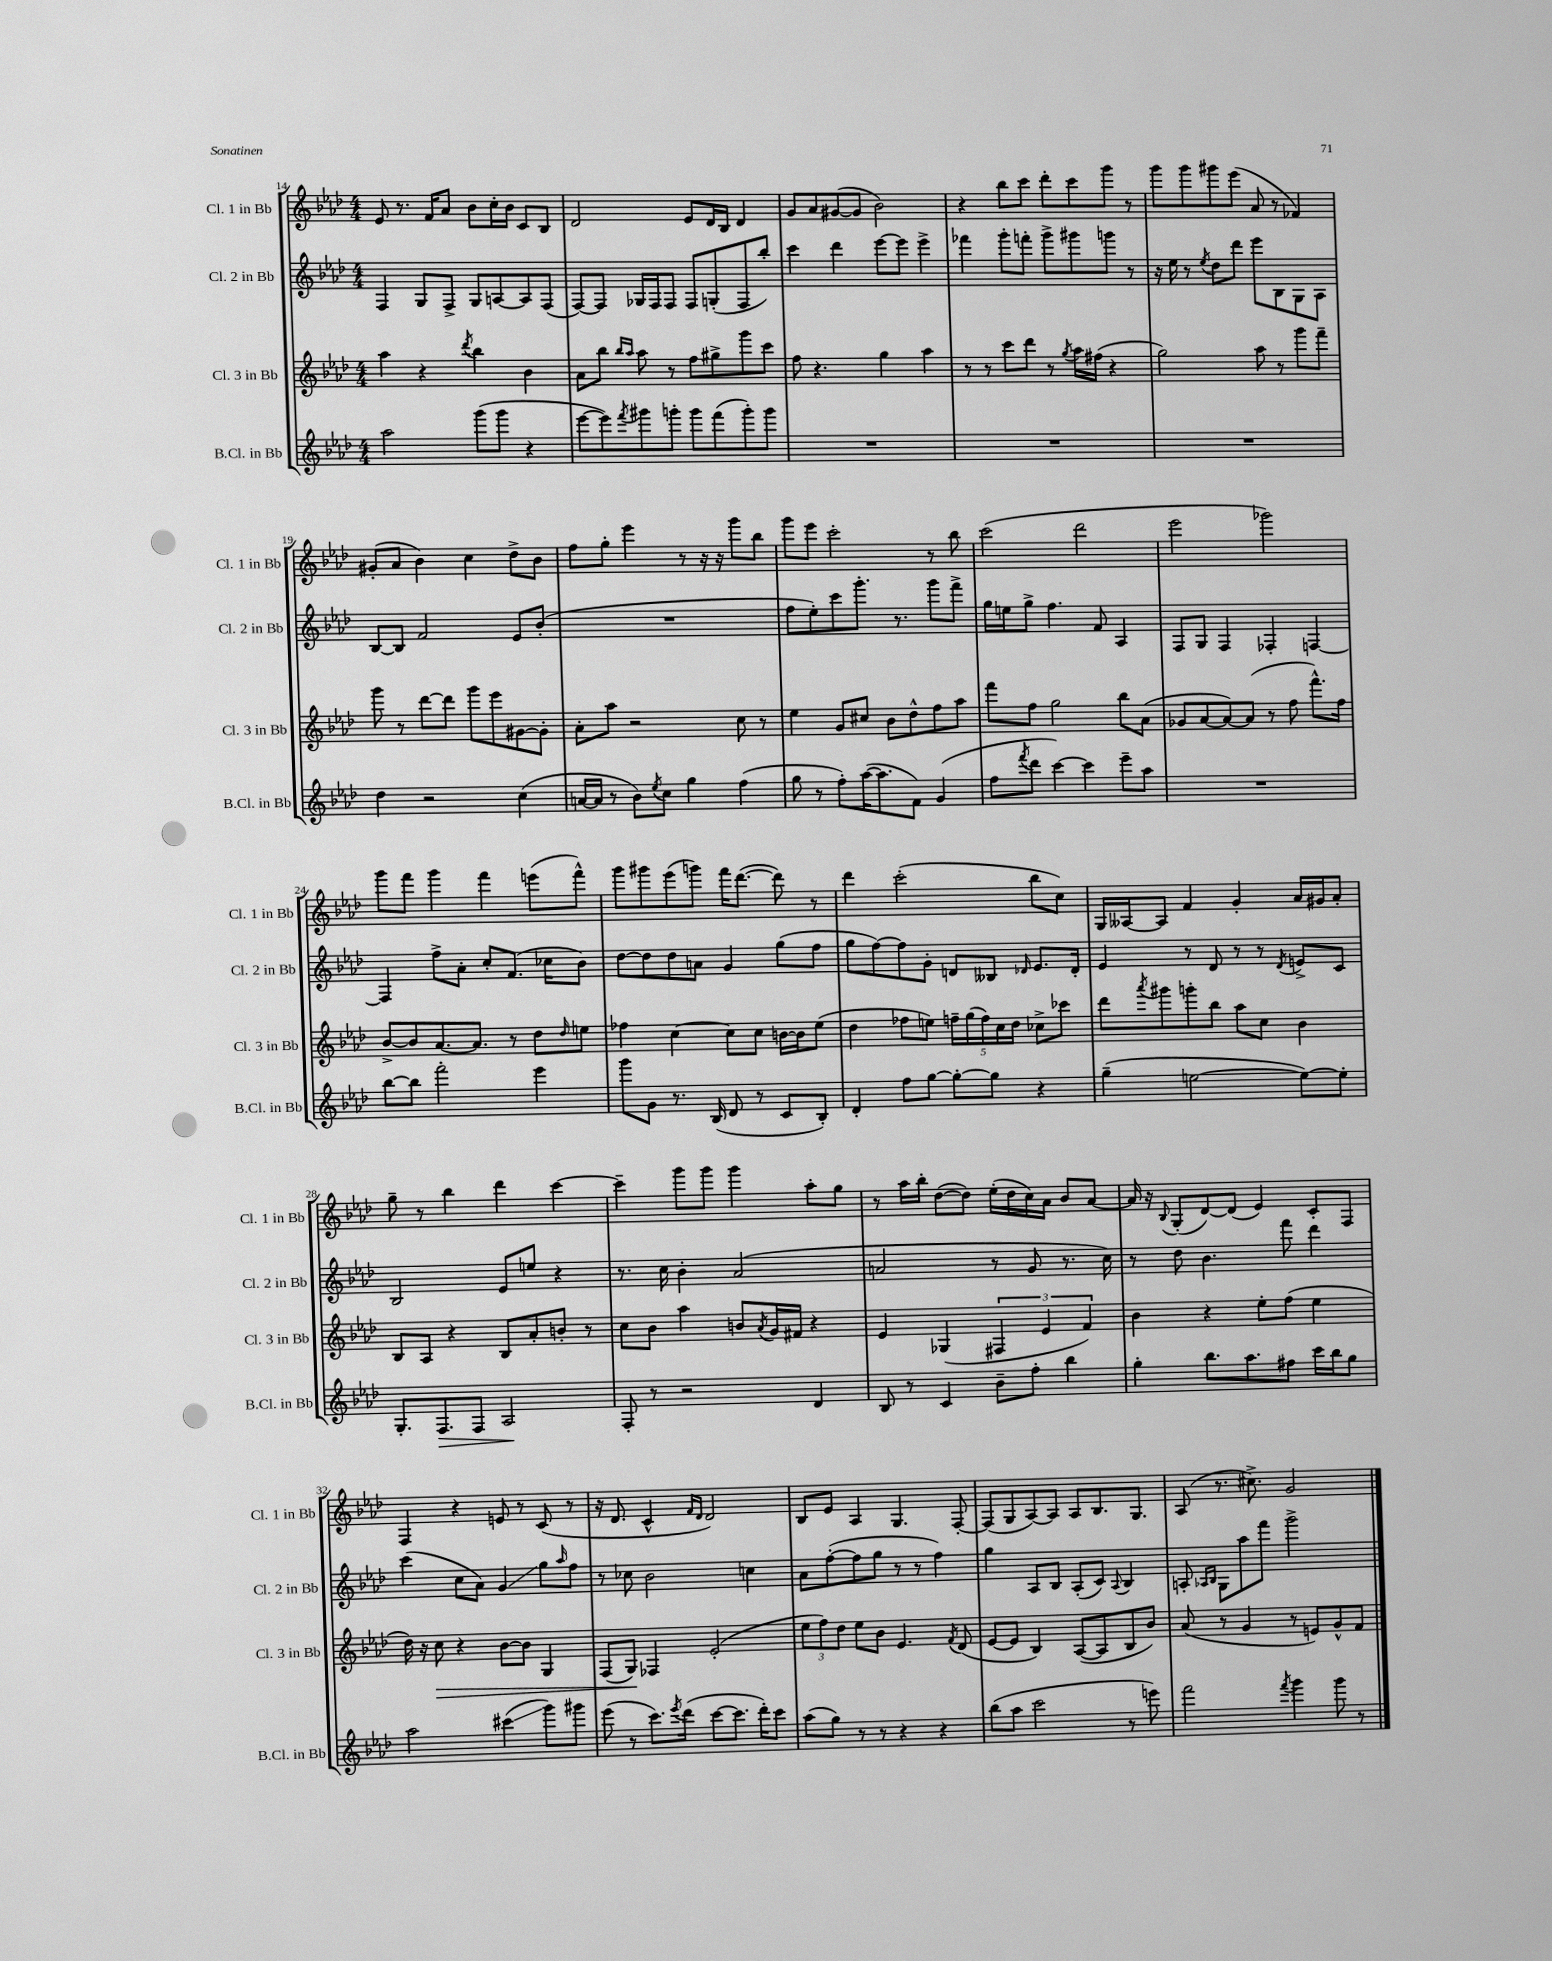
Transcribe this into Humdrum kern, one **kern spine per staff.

**kern	**kern	**kern	**kern
*staff4	*staff3	*staff2	*staff1
*clefG2	*clefG2	*clefG2	*clefG2
*k[b-e-a-d-]	*k[b-e-a-d-]	*k[b-e-a-d-]	*k[b-e-a-d-]
*M4/4	*M4/4	*M4/4	*M4/4
2aa-\	4aa-\	4F/	8e-/
.	.	.	8.r
.	4r	8G/L	.
.	.	.	16f/LK
.	.	8F^/J	8a-/J
.	8qddd-/	.	.
(8ggg\L	4bb-\	8G/L	8b-\L
8ggg\J	.	[8A/	16cc'\L
.	.	.	16b-\JJ
4r	4b-\	8A/]	8c/L
.	.	(8F/J	8B-/J
=	=	=	=
[8eee-\L	8a-\L	[8F/L)	2d-/
8eee-\])	8bb-\J	8F/]J	.
.	16qqbb-/LL	.	.
8qfff/	16qqaa-/JJ	.	.
8ggg#\	8aa-\	16G-/LL	.
.	.	16F/J	.
8ggg'\J	8r	8F/J	.
8ggg\L	8ff\L	8F/L	8e-/L
(8fff\	8gg#^\	(8G'/	16d-/L
.	.	.	16B-/JJ
8ggg'\)	8ggg\	8F/	4d-/
8ggg\J	8ccc\J	8bb-'/J)	.
=	=	=	=
1r	8ff\	4ccc\	8g/L
.	4.r	.	8a-/
.	.	4ddd-\	([8g#/
.	.	.	8g#/]J
.	4gg\	[8eee-\L	2b-\)
.	.	8eee-\]J	.
.	4aa-\	4eee-^\	.
=	=	=	=
1r	8r	4fff-\	4r
.	8r	.	.
.	8ccc\L	8ggg'\L	8bb-\L
.	8ddd-\J	8fff'\J	8ccc\J
.	8r	8ggg^\L	8ddd-'\L
.	8qgg/	.	.
.	16aa-\LL	8ggg#\	8ccc\
.	(16ff#\JJ	.	.
.	4r	8ggg\J	8ggg\J
.	.	8r	8r
=	=	=	=
1r	2gg\)	16r	8ggg\L
.	.	16ee-\	.
.	.	8r	8ggg\
.	.	8qee-/	.
.	.	8dd-\L	8ggg#\
.	.	8ddd-\J	(8eee-\J
.	8aa-\	8eee-\L	8a-/
.	8r	8B-\	8r
.	8ggg\L	8G\	4f-/)
.	8fff~\J	8A-\J	.
=	=	=	=
4dd-\	8ggg\	[8B-/L	(8g#'/L
.	8r	8B-/]J	8a-/J
2r	[8ddd-\L	2f/	4b-\)
.	8ddd-\]J	.	.
.	8ggg\L	.	4cc\
.	8eee-\	.	.
(4cc\	[8g#\	8e-/L	8dd-^\L
.	8g#'\]J	(8b-'/J	8b-\J
=	=	=	=
[16a/LL	8a-'\L	1r	8ff\L
16a/]JJ	.	.	.
8r	8aa-\J	.	8gg'\J
8b-\L)	2r	.	4eee-\
8qee-/	.	.	.
8cc\J	.	.	.
4gg\	.	.	8r
.	.	.	16r
.	.	.	16r
(4ff\	8cc\	.	8ggg\L
.	8r	.	8bb-\J
=	=	=	=
8gg\	4ee-\	8ff\L	8ggg\L
8r	.	8ee-'\)	8eee-\J
8ff'\L)	8g/L	8ccc\	2ccc'\
([16aa-\K	8cc#/J	8.ggg'\J	.
8.aa-\]	.	.	.
.	8b-\L	.	.
.	.	8.r	.
8f\J)	8dd-^^\	.	.
(4g/	8ff\	8ggg\L	8r
.	8aa-\J	8fff^\J	8bb-\
=	=	=	=
8ff\L	8fff\L	16gg\LL	(2ccc\
.	.	16ee\J	.
8qfff/	.	.	.
8ddd-\J	8ff\J	8gg^\J	.
[4ccc\)	2gg\	4.ff\	.
4ccc\]	.	.	2ddd-\
.	.	8f/	.
8eee-~\L	8bb-\L	4A-/	.
8aa-\J	(8a-\J	.	.
=	=	=	=
1r	8g-/L	8F/L	2eee-\
.	[8a-/	8G/J	.
.	8a-/_)	4F/	.
.	(8a-/]J	.	.
.	8r	4F-'/	2ggg-\)
.	8ff\	.	.
.	8.fff^^\L)	[4F/	.
.	16ff\Jk	.	.
=	=	=	=
[8bb-\L	[8b-^/L	4F/]	8ggg\L
8bb-\]J	8b-/]	.	8fff\J
2fff'\	[8.a-/	8ff^\L	4ggg\
.	.	8a-'\J	.
.	8.a-/]J	.	.
.	.	8cc'/L	4fff\
.	8r	(8.f/J	.
4eee-\	8dd-\L	.	(8eee\L
.	.	16cc-\LK	.
.	16qqdd-/	.	.
.	8ee\J	8b-\J)	8fff^^\J)
=	=	=	=
8ggg\L	4ff-\	[8dd-\L	8ggg\L
8g\J	.	8dd-\]	8ggg#\
8.r	[4cc\	8dd-\	(8eee-\
.	.	8a\J	8ggg\J)
(16B-/	.	.	.
8d-/	8cc\]L	4g/	16fff\LK
.	.	.	([8.ddd-\J
8r	8cc\J	.	.
8c/L	[16b\LL	(8gg\L	8ddd-\])
.	16b\]J	.	.
8B-'/J)	(8ee-\J	8ff\J	8r
=	=	=	=
4d-'/	4dd-\	8gg\L	4ddd-\
.	.	[8ff\)	.
8ff\L	8ff-\L	8ff\]	(2ccc'\
[8gg\J	8ee\J)	8g'\J	.
8gg'\_L	20ff~\LL	8d/L	.
.	(20gg\	.	.
.	20ff\)	.	.
8gg\]J	.	8B--/J	.
.	20cc\	.	.
.	20dd-\JJ	.	.
.	.	16qqd-/	.
4r	8cc-^\L	8.e-/L	8bb-\L
.	8ccc-\J	.	8cc\J)
.	.	16d-'/Jk	.
=	=	=	=
(4gg~\	8ddd-\L	4e-/	16G/LL
.	.	.	[16A--/J
.	8qaaa-/	.	.
.	8ggg#\	.	8A--/]J
[2ee\	8ggg'\	8r	4f/
.	8bb-\J	8d-/	.
.	8aa-\L	8r	4g'/
.	8cc\J	8r	.
.	.	8qd-/	.
8ee\_L)	4b-\	8e^/L	16a-/LL
.	.	.	16g#/J
8ee'\]J	.	8c/J	8a-'/J
=	=	=	=
8.G'/L	8B-/L	2B-/	8gg~\
.	8A-/J	.	8r
8.F/	.	.	.
.	4r	.	4bb-\
8F/J	.	.	.
2A-/	8B-/L	8e-/L	4ddd-\
.	8a-'/	8ee/J	.
.	8b'/J	4r	[4ccc\
.	8r	.	.
=	=	=	=
8F'/	8cc\L	8.r	4ccc~\]
8r	8b-\J	.	.
.	.	16cc\	.
2r	4aa-\	4b-'\	8ggg\L
.	.	.	8ggg\J
.	8b/L	(2a-/	4ggg\
.	8qa-/	.	.
.	16g/L	.	.
.	16f#/JJ	.	.
4d-/	4r	.	8aa-'\L
.	.	.	8gg\J
=	=	=	=
8B-/	4e-/	2a/	8r
8r	.	.	16aa-\LL
.	.	.	16bb-'\JJ
4c/	(4G-/	.	([8dd-\L
.	.	.	8dd-\]J)
8b-~\L	6F#/	8r	(16ee-'\LL
.	.	.	16dd-\
8ff'\J	.	8g/	16cc\)
.	6e-/	.	.
.	.	.	16a-\JJ
4bb-\	.	8.r	8b-/L
.	6f/)	.	.
.	.	.	[8a-/J
.	.	16cc\)	.
=	=	=	=
4gg'\	4b-\	8r	16a-/]
.	.	.	16r
.	.	.	8qqB-/
.	.	8dd-\	(8G'/L
8.bb-\L	4r	4.b-\	[8d-/)
.	.	.	(8d-/]J
8.aa-\	.	.	.
.	8ee-'\L	.	4e-/)
8ff#\J	(8ff\J	8fff\	.
16ccc\LL	4ee-\	4ddd-\	8c'/L
16bb-\J	.	.	.
8gg\J	.	.	8F/J
=	=	=	=
2aa-\	16dd-\)	(4ccc\	4F/
.	16r	.	.
.	8cc\	.	.
.	4r	8cc\L	4r
.	.	8a-\J)	.
(4ccc#\	[8b-\L	4g/	8e/
.	8b-\]J	.	8r
8ggg\L)	4G/	8gg\L	(8c/
.	.	16qqaa-/	.
8ggg#\J	.	8ff\J	8r
=	=	=	=
(8eee-\	(8F/L	8r	16r
.	.	.	8.d-/
8r	8G/J)	8cc-\	.
8.ccc\L)	4F-/	2b-\	4c^^/
8qeee-/	.	.	.
(16ddd-\Jk	.	.	.
.	.	.	16qqf/LL
.	.	.	16qqd-/JJ
[8ccc\L	(2e-'/	.	2d-/)
8.ccc\]J	.	.	.
.	.	4cc\	.
16ddd-'\LK)	.	.	.
8ccc\J	.	.	.
=	=	=	=
(8aa-\L	12ee-\L	8a-\L	8B-/L
.	12ff\)	.	.
8gg\J)	.	([8ff'\	8e-/J
.	12dd-\J	.	.
8r	8ee-\L	8ff\]	4A-/
8r	8b-\J	8gg\J	.
4r	4.e-/	8r	4.G/
.	.	8r	.
4r	.	4ff\)	.
.	8qf/	.	.
.	(8d-/	.	[8F'/
=	=	=	=
(8bb-\L	[8e-/L	4gg\	(8F/]L
8aa-\J	8e-/]J	.	8G/
2ccc\	4B-/)	8A-/L	[8A-/)
.	.	8B-/J	8A-/]J
.	([8A-/L	(8A-'/L	8A-/L
.	8A-/]	8c/J)	8.B-/
.	.	8qqA-/	.
8r	8B-/	4B-/	.
.	.	.	8.G/J
8eee\)	8b-/J)	.	.
=	=	=	=
2fff\	(8a-/	8A'/	(8A-/
.	.	16qqA-/LL	.
.	.	16qqB-/JJ	.
.	8r	8G\L	8.r
.	4g/	8aa-\	.
.	.	.	8.cc#^\)
.	.	8fff\J	.
8qfff/	.	.	.
4ggg\	8r	2ggg^\	2g/
.	8e/L)	.	.
8ggg\	8g^^/	.	.
8r	8f/J	.	.
==	==	==	==
*-	*-	*-	*-
